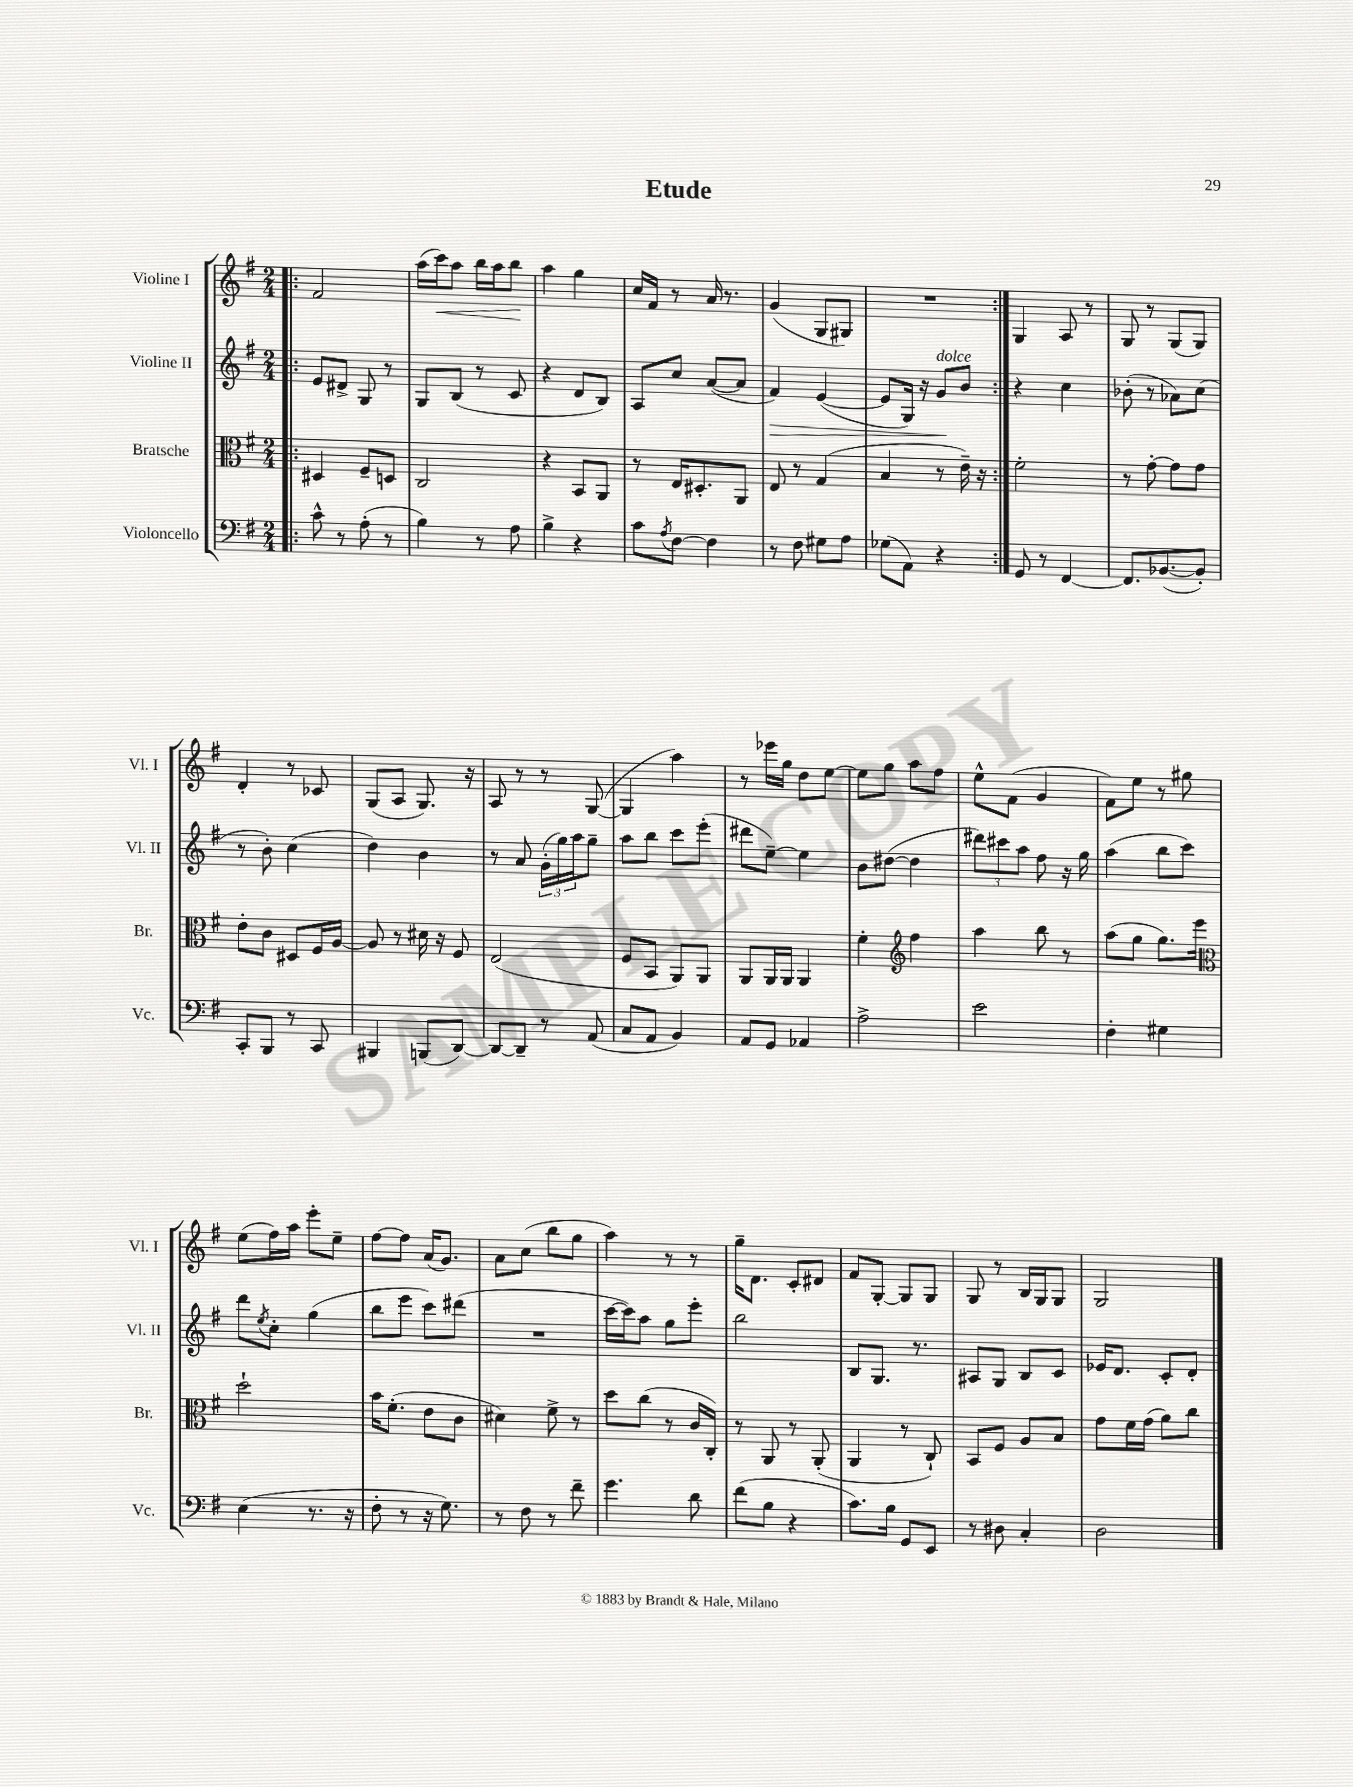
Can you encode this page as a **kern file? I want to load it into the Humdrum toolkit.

**kern	**kern	**kern	**kern
*staff4	*staff3	*staff2	*staff1
*clefF4	*clefC3	*clefG2	*clefG2
*k[f#]	*k[f#]	*k[f#]	*k[f#]
*M2/4	*M2/4	*M2/4	*M2/4
=!|:	=!|:	=!|:	=!|:
8c^^	4D#	8e	2f#
8r	.	8d#^	.
(8A'	8F#~	8G	.
8r	8D	8r	.
=	=	=	=
4B)	2C	8G	(16aa
.	.	.	16ccc)
.	.	(8B	8aa
8r	.	8r	16bb
.	.	.	16aa
8A	.	8c	8bb
=	=	=	=
4B^	4r	4r	4aa
4r	8BB	8d	4gg
.	8AA	8B)	.
=	=	=	=
8c	8r	8A	16cc
.	.	.	16f#
8qA	.	.	.
[8F#	16E	8cc	8r
.	8.D#'	.	.
4F#]	.	([8a	16a
.	.	.	8.r
.	8AA	8a]	.
=	=	=	=
8r	8E	4f#)	(4g
8F#	8r	.	.
8G#	(4G	([4e	8G
8A	.	.	8G#)
=	=	=	=
(8G-	4B	8e]	2r
8AA)	.	16G)	.
.	.	16r	.
4r	8r	8g	.
.	16e~)	8b	.
.	16r	.	.
=:|!	=:|!	=:|!	=:|!
8GG	2f#'	4r	4G
8r	.	.	.
[4FF#	.	4cc	8A
.	.	.	8r
=	=	=	=
8.FF#]	8r	(8b-'	8G
.	[8g'	8r	8r
([8.BB-	.	.	.
.	8g]	8a-)	(8G
8BB-'])	8g	(8cc	8G)
=	=	=	=
8CC'	8e'	8r	4d'
8BBB	8c	8b')	.
8r	8D#	(4cc	8r
8CC	16F#	.	8c-
.	[16A	.	.
=	=	=	=
4BBB#	8A]	4dd)	(8G
.	8r	.	8A
(8BBB	16d#	4b	8.G)
.	16r	.	.
[8DD)	8F#	.	.
.	.	.	16r
=	=	=	=
8DD_	(2E	8r	8A
8DD~]	.	8a	8r
8r	.	(24g'	8r
.	.	24gg)	.
.	.	24aa	.
(8AA	.	8gg~	([8G
=	=	=	=
8C	8F#	8aa	4G]
8AA	8BB	8bb	.
4BB)	8AA)	8ccc	4aa)
.	8AA	(8eee'	.
=	=	=	=
8AA	8AA	8ddd#	8r
8GG	16AA	[8ee~)	16eee-
.	16AA	.	16gg
4AA-	4AA	4ee]	8dd
.	.	.	[8ee
=	=	=	=
2A^	4f#'	8b	8ee]
.	.	([8dd#	8gg
*	*clefG2	*	*
.	4ff#	4dd#]	8aa
.	.	.	8ff#
=	=	=	=
2e	4aa	12ddd#)	8ee^^
.	.	12ccc#	.
.	.	.	(8f#
.	.	12aa	.
.	8bb	8ff#	4g
.	8r	16r	.
.	.	16gg	.
=	=	=	=
4F#'	(8aa	(4aa	8f#)
.	8gg	.	8ee
4G#	8.gg)	8bb	8r
.	.	8ccc)	8gg#
.	16eee	.	.
=	=	=	=
*	*clefC3	*	*
(4E	2dd`	8ddd	(8ee
.	.	8qee	.
.	.	8cc'	16ff#)
.	.	.	16aa
8.r	.	(4gg	8eee'
.	.	.	8ee~
16r	.	.	.
=	=	=	=
8F#'	16b	8bb	[8ff#
.	(8.f#'	.	.
8r	.	8eee	8ff#]
16r	8e	8ccc)	(16a
8.G)	.	.	8.g)
.	8c	(8ddd#	.
=	=	=	=
8r	4d#)	2r	8a
8F#	.	.	(8cc
8r	8f#^	.	8bb
8f#~	8r	.	8gg
=	=	=	=
4.g	8dd	[16ccc	4aa)
.	.	16ccc])	.
.	(8cc	8aa	.
.	8r	8gg	8r
8d	16c	8eee'	8r
.	16C')	.	.
=	=	=	=
(8f#	8r	2bb	16gg~
.	.	.	8.d
8B	8AA	.	.
4r	8r	.	8c'
.	(8AA'	.	8d#
=	=	=	=
8.c)	4AA	8B	8f#
.	.	8.G	[8G'
16B	.	.	.
8GG	8r	.	8G]
.	.	8.r	.
8EE	8C`)	.	8G
=	=	=	=
8r	8BB	8A#	8G
8D#	8F#	8G	8r
4C'	8A	8B	16B
.	.	.	16G
.	8B	8c	8G
=	=	=	=
2D	8g	16e-	2G
.	.	8.d	.
.	16f#	.	.
.	(16g	.	.
.	8a)	8c'	.
.	8cc	8d'	.
==	==	==	==
*-	*-	*-	*-
